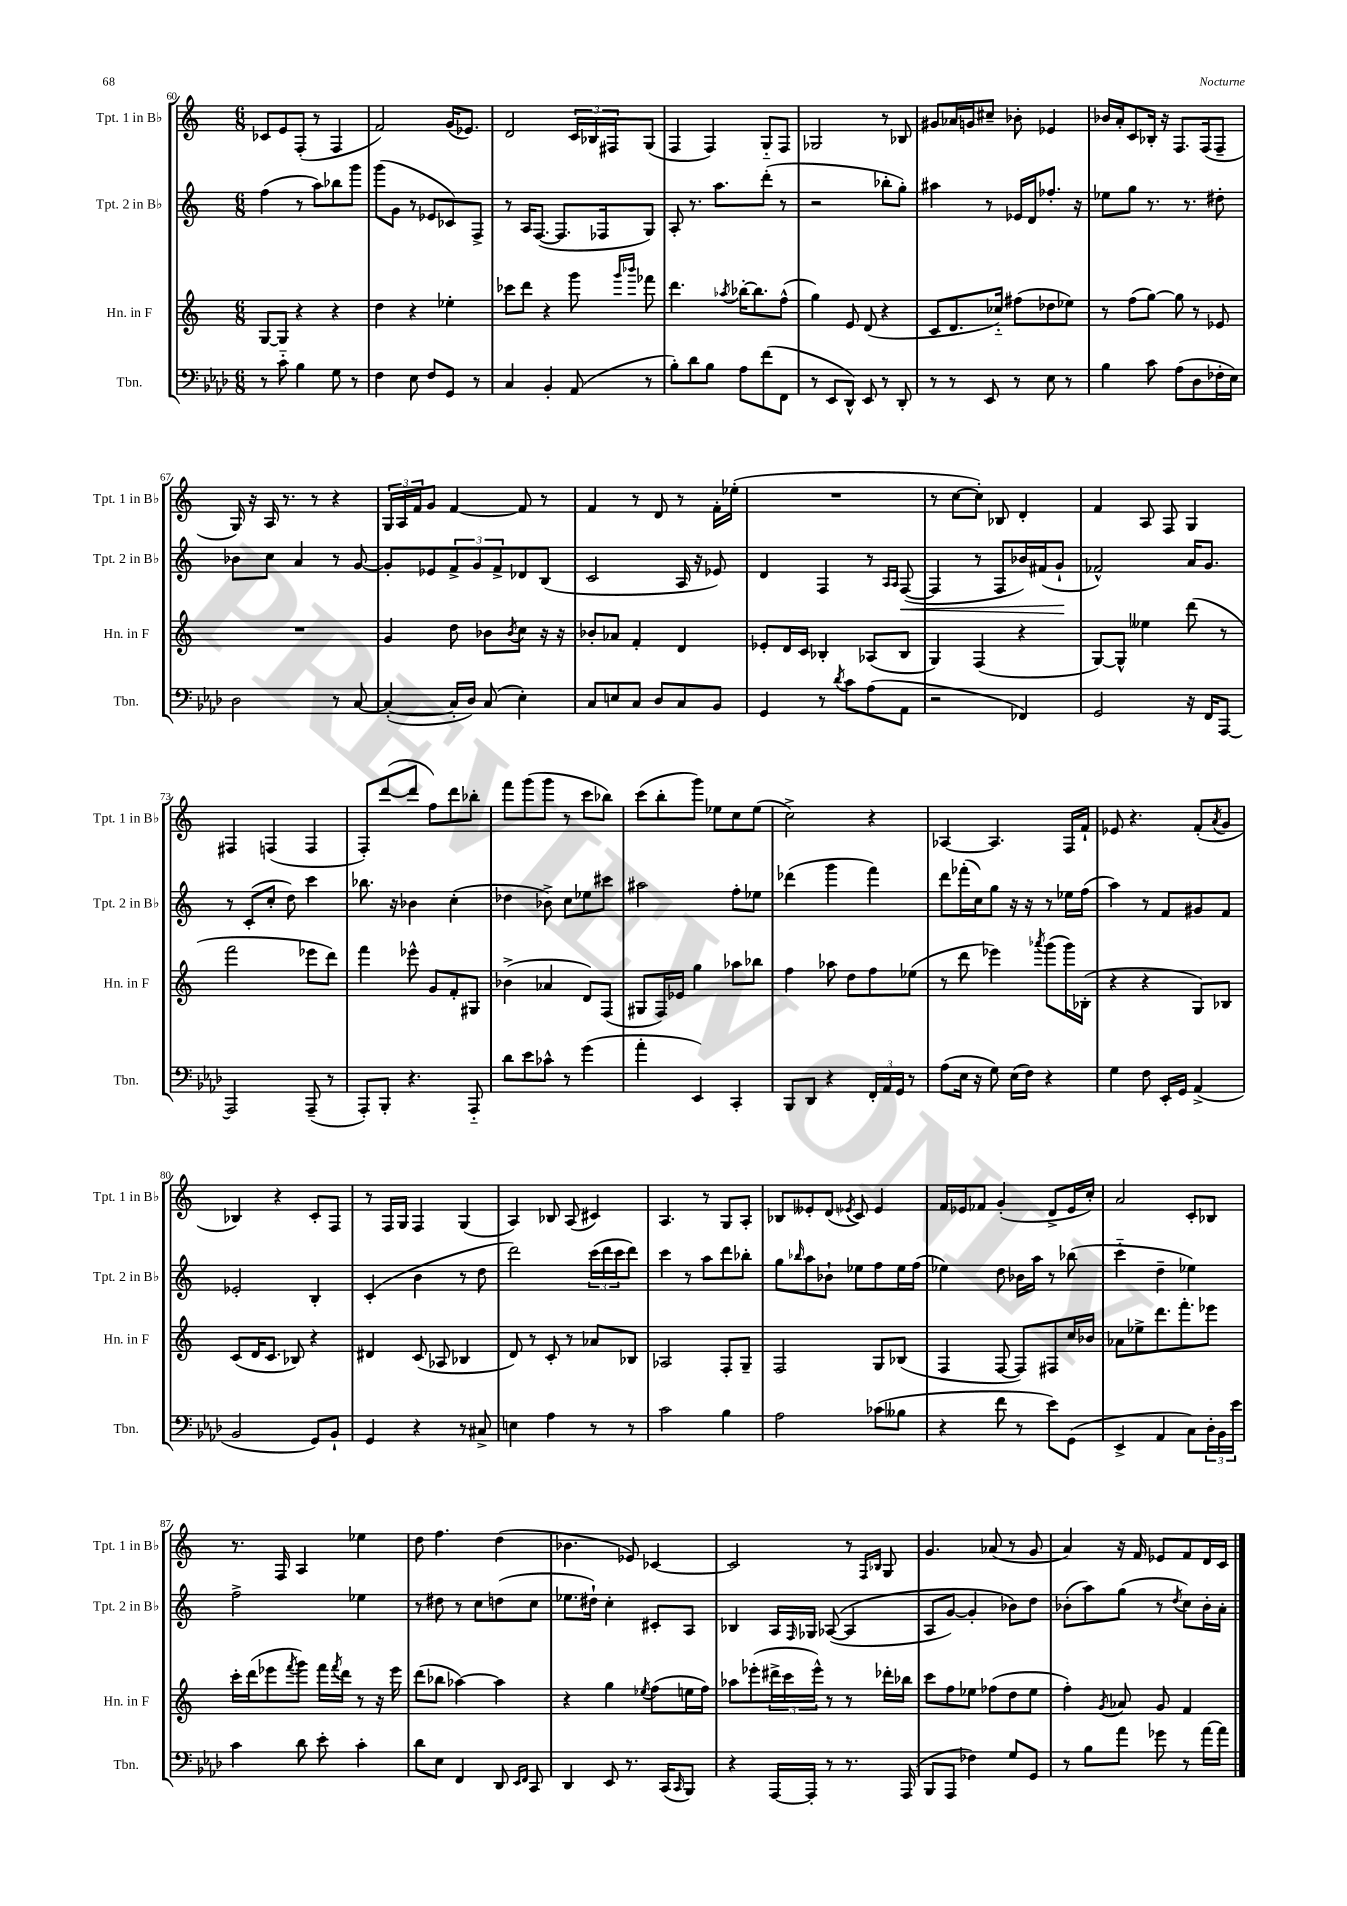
<<
\new StaffGroup <<
\new Staff = "s0" \with { instrumentName = "Tpt. 1 in Bb" shortInstrumentName = "Tpt. 1 in Bb" } {
    \clef treble \key c \major \numericTimeSignature \time 6/8
    ces'8 e'8 f8-.( r8 f4 |
    f'2) g'16( ees'8.) |
    d'2 \tuplet 3/2 { c'16 bes16 fis16 } g8( |
    f4 f4) g8-_ f8 |
    ges2 r8 bes8 |
    gis'8 aes'16 g'16 cis''8-- bes'8-. ees'4 |
    bes'16 a'16-. c'8 bes16-. r16 f8. f16( f8-- |
    g16) r16 a16 r8. r8 r4 |
    \tuplet 3/2 { g16 a16 f'16 } g'8 f'4~ f'8 r8 |
    f'4 r8 d'8 r8 f'16-. ees''16-.( |
    R2. |
    r8 c''8~ c''8-.) bes8 d'4-. |
    f'4 a8 f8 g4 |
    fis4 f4( f4 |
    f8-.) d'''8~( d'''8 f''8) d'''8 bes''8-. |
    f'''8 g'''8( g'''8 r8 c'''8 bes''8) |
    c'''8( b''8-. g'''8) ees''8 c''8 ees''8( |
    c''2->) r4 |
    aes4~ aes4. f16 f'16-! |
    ees'8 r4. f'8-.( \acciaccatura { a'8 } g'8 |
    bes4) r4 c'8-. f8 |
    r8 f16 g16 f4 g4( |
    a4) bes8 a8( cis'4) |
    a4. r8 g8 a8-. |
    bes8 eeses'8-. d'8( \acciaccatura { ees'8 } c'8) ees'4 |
    f'16 ees'16 fes'8 g'4-.( d'8-> ees'16 c''16-.) |
    a'2 c'8-. bes8 |
    r8. f16 a4 ees''4 |
    d''8 f''4. d''4( |
    bes'4. ees'8) ces'4~ |
    ces'2 r8 \grace { f16 bes16 } g8 |
    g'4. aes'8( r8 g'8 |
    a'4) r16 f'16 ees'8 f'8 d'16 c'16 \bar "|." |
}
\new Staff = "s1" \with { instrumentName = "Tpt. 2 in Bb" shortInstrumentName = "Tpt. 2 in Bb" } {
    \clef treble \key c \major \numericTimeSignature \time 6/8
    f''4( r8 a''8) bes''8 g'''8 |
    g'''8( g'8 r8 ees'8 ces'8) f8-> |
    r8 a16 f8.~( f8. fes16 g8) |
    a8-. r8. a''8. d'''8-.( r8 |
    r2 bes''8-. g''8-.) |
    ais''4 r8 ees'16 d'16 fes''8.-. r16 |
    ees''8 g''8 r8. r8. dis''8-. |
    bes'8 c''8 a'4 r8 g'8~ |
    g'8-. ees'8 \tuplet 3/2 { f'8-> g'8 f'8-> } des'8 b8( |
    c'2 a16 r16 ees'8) |
    d'4 f4 r8 \grace { a16 a16 } f8~\<( |
    f4 r8 f8 bes'16) fis'16( g'8-!\! |
    fes'2-^) a'16 g'8. |
    r8 c'8-.( c''8-. d''8) c'''4 |
    bes''8. r16 bes'4 c''4-.( |
    des''4 bes'8->) c''8 ees''8 cis'''8 |
    ais''2 f''8-. ees''8 |
    des'''4( g'''4 f'''4) |
    d'''8 fes'''16-.( c''16) g''8 r16 r16 r8 ees''16 f''16( |
    a''4) r8 f'8 gis'8 f'8 |
    ees'2-. b4-. |
    c'4-.( b'4 r8 d''8 |
    d'''2) \tuplet 3/2 { c'''16( d'''16 c'''16 } d'''8) |
    c'''4 r8 a''8 d'''8 bes''8-. |
    g''8 \grace { bes''16 } a''8 bes'8-! ees''8 f''8 ees''16 f''16( |
    ees''4) d''8 bes'16 a''16 r8 bes''8( |
    c'''4-_ d''4-- ees''4) |
    f''2-> ees''4 |
    r8 dis''8 r8 c''8 d''8( c''8 |
    ees''8. dis''16-!) c''4-. cis'8-. a8 |
    bes4 a16 \grace { f16 } ges16 aes8~(\( aes4 |
    a8 g'8~) g'4-. bes'8\) d''8 |
    bes'8-.( a''8) g''8( r8 \acciaccatura { d''8 } c''8) bes'16-. a'16-. \bar "|." |
}
\new Staff = "s2" \with { instrumentName = "Hn. in F" shortInstrumentName = "Hn. in F" } {
    \clef treble \key c \major \numericTimeSignature \time 6/8
    g8~ g8 r4 r4 |
    d''4 r4 ees''4-. |
    ces'''8 d'''8 r4 g'''8 \grace { g'''16 bes'''16 } fes'''8 |
    d'''4. \acciaccatura { aes''8 } bes''16~-. bes''8. f''8-^( |
    g''4) e'8 d'8( r4 |
    c'8 d'8. ces''16-_) fis''8( des''8 ees''8) |
    r8 f''8( g''8~) g''8 r8 ees'8 |
    R2. |
    g'4 d''8 bes'8 \acciaccatura { bes'8 } c''8 r16 r16 |
    bes'8-. aes'8 f'4-. d'4 |
    ees'8-. d'16 c'16 bes4-. aes8( bes8 |
    g4) f4( r4 |
    g8~) g8-^ eeses''4 d'''8( r8 |
    f'''2 ees'''8 d'''8) |
    f'''4 ees'''8-^ g'8 f'8-. gis8 |
    bes'4->( aes'4 d'8) f8( |
    gis8 f16) ees'16 g''4 aes''8 bes''8 |
    f''4 aes''8 d''8 f''8 ees''8( |
    r8 d'''8 ees'''4) \acciaccatura { aes'''8 } g'''8( g'''16) bes16-.( |
    r4 r4 g8) bes8 |
    c'8( d'16 c'8. bes8) r4 |
    dis'4 c'8( aes8 bes4 |
    d'8) r8 c'8-. r8 aes'8 bes8 |
    aes2 f8-. g8-- |
    f2 g8 bes8( |
    f4 f8~ f8) fis8 c''16 bes'16 |
    aes'8 ees''8-> d'''8. f'''8.-. ees'''8 |
    c'''16-. d'''16( ees'''8 \acciaccatura { f'''8 } g'''8) f'''16 \acciaccatura { f'''8 } d'''16 r8 r16 ees'''16 |
    d'''8( bes''8 aes''4~) aes''4 |
    r4 g''4 \acciaccatura { ees''8 } f''8( e''16 f''16) |
    aes''8 ees'''8-.( \tuplet 3/2 { dis'''16-> c'''16 ees'''16-^) } r8 r8 des'''16-. bes''16 |
    c'''8 f''8 ees''8 fes''8( d''8 ees''8 |
    f''4-.) \acciaccatura { g'8 } aes'8 g'8 f'4 \bar "|." |
}
\new Staff = "s3" \with { instrumentName = "Tbn." shortInstrumentName = "Tbn." } {
    \clef bass \key aes \major \numericTimeSignature \time 6/8
    r8 c'8-_ bes4 g8 r8 |
    f4 ees8 f8 g,8 r8 |
    c4 bes,4-. aes,8( r8 |
    bes8-.) des'8 bes8 aes8 f'8( f,8 |
    r8 ees,8 des,8-^) ees,8 r8 des,8-. |
    r8 r8 ees,8 r8 ees8 r8 |
    bes4 c'8 aes8( des8 fes16-. ees16) |
    des2 r8 c8~ |
    c4~-.( c16-. des16) c8( ees4-.) |
    c8 e8 c8 des8 c8 bes,8 |
    g,4 r8 \acciaccatura { des'8 } c'8 aes8( aes,8 |
    r2 fes,4) |
    g,2 r16 f,16 aes,,8~ |
    aes,,2 aes,,8--( r8 |
    aes,,8-.) bes,,8-. r4. aes,,8-_ |
    des'8 ees'8 ces'8-^ r8 g'4( |
    aes'4-. ees,4) c,4-. |
    bes,,8 des,8 r4 \tuplet 3/2 { f,16-. aes,16 g,16 } r8 |
    aes8( ees16 r16 g8) ees16( f16) r4 |
    g4 f8 ees,16-. g,16 aes,4->( |
    bes,2 g,8) bes,8-! |
    g,4 r4 r8 cis8-> |
    e4 aes4 r8 r8 |
    c'2 bes4 |
    aes2 ces'8( beses8 |
    r4 f'8 r8 ees'8) g,8( |
    ees,4-> aes,4 c8) \tuplet 3/2 { des16-. bes,16 ees'16 } |
    c'4 des'8 ees'8-. c'4-. |
    des'8 ees8 f,4 des,8 \grace { ees,16 f,16 } c,8 |
    des,4 ees,8 r8. c,16( \grace { c,16 } bes,,8) |
    r4 aes,,16~ aes,,16-. r8 r8. aes,,16( |
    bes,,8 aes,,8 fes4) g8 g,8 |
    r8 bes8 aes'8 ges'8 r8 aes'16~ aes'16 \bar "|." |
}
>>
>>
\layout { \context { \Score currentBarNumber = #60 } }
